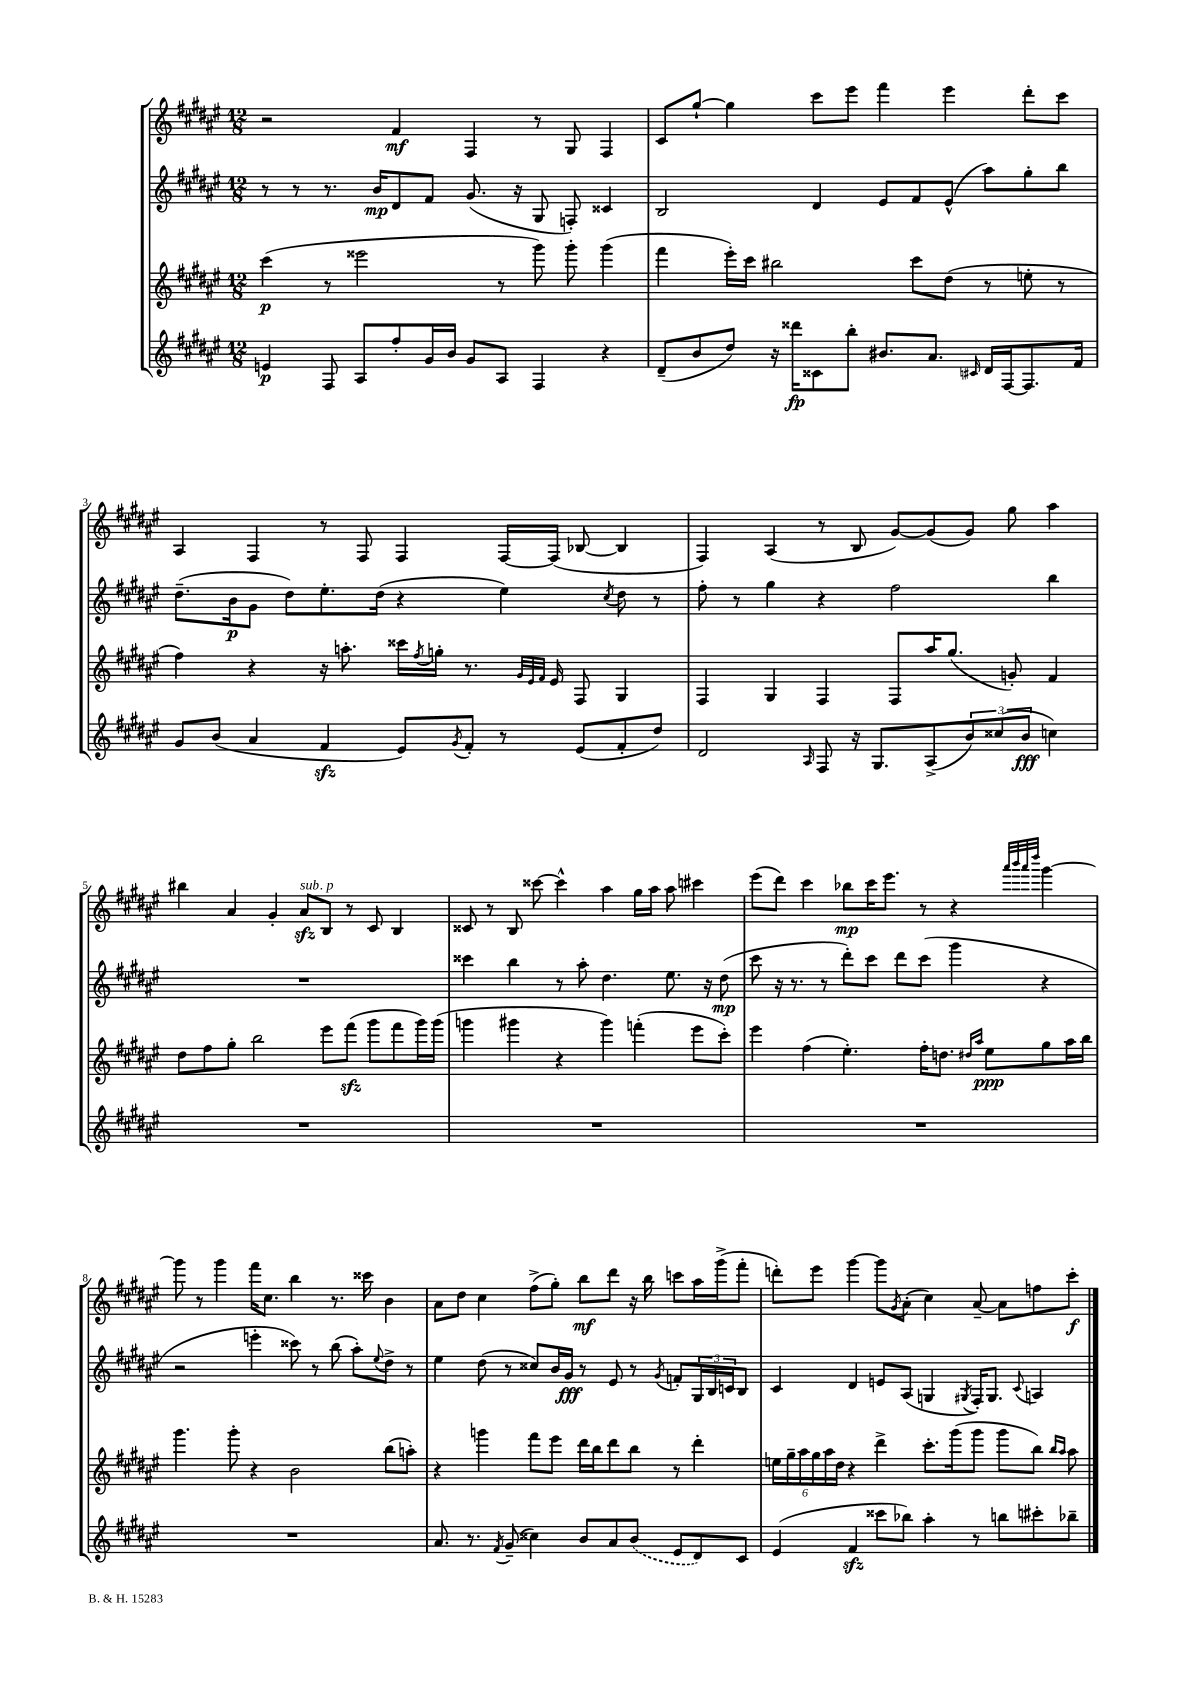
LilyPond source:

<<
\new StaffGroup <<
\new Staff = "s0" {
    \clef treble \key fis \major \numericTimeSignature \time 12/8
    r2 fis'4\mf fis4 r8 gis8 fis4 |
    cis'8 gis''8~-! gis''4 cis'''8 eis'''8 fis'''4 eis'''4 dis'''8-. cis'''8 |
    ais4 fis4 r8 fis8 fis4 fis16~ fis16( bes8~ bes4 |
    fis4) ais4( r8 b8 gis'8~) gis'8( gis'8) gis''8 ais''4 |
    bis''4 ais'4 gis'4-. ais'8\sfz^\markup { \italic "sub. p" } b8 r8 cis'8 b4 |
    cisis'8 r8 b8 cisis'''8~ cisis'''4-^ ais''4 gis''16 ais''16 ais''8 cis'''4 |
    eis'''8( dis'''8) cis'''4 bes''8\mp cis'''16 eis'''8. r8 r4 \grace { ais'''32 b'''32 ais'''32 dis''''32 } gis'''4~ |
    gis'''8 r8 gis'''4 fis'''16 cis''8. b''4 r8. cisis'''16 b'4 |
    ais'8 dis''8 cis''4 fis''8->( gis''8-.) b''8\mf dis'''8 r16 b''16 c'''8 ais''16 gis'''16->( fis'''8-. |
    d'''8-.) eis'''8 gis'''4~ gis'''8 \acciaccatura { gis'8 } ais'8-.( cis''4) ais'8~-- ais'8 f''8 cis'''8-.\f \bar "|." |
}
\new Staff = "s1" {
    \clef treble \key fis \major \numericTimeSignature \time 12/8
    r8 r8 r8. b'16\mp dis'8 fis'8 gis'8.( r16 gis8 f8-.) cisis'4 |
    b2 dis'4 eis'8 fis'8 eis'8-^( ais''8) gis''8-. b''8 |
    dis''8.--( b'16\p gis'8 dis''8) eis''8.-. dis''16( r4 eis''4) \acciaccatura { cis''8 } dis''8 r8 |
    fis''8-. r8 gis''4 r4 fis''2 b''4 |
    R1. |
    cisis'''4 b''4 r8 ais''8-. dis''4. eis''8. r16 dis''8\mp( |
    cis'''8 r16 r8. r8 dis'''8-.) cis'''8 dis'''8 cis'''8( gis'''4 r4 |
    r2 e'''4-. cisis'''8) r8 b''8( ais''8-.) \appoggiatura { eis''8 } dis''8-> r8 |
    eis''4 dis''8( r8 cisis''8) b'16 gis'16\fff r8 eis'8 r8 \acciaccatura { gis'8 } f'8-. \tuplet 3/2 { gis16 b16 c'16 } b8 |
    cis'4 dis'4 e'8 ais8( g4 \acciaccatura { gis8 } fis16-.) gis8. \appoggiatura { cis'8 } a4 \bar "|." |
}
\new Staff = "s2" {
    \clef treble \key fis \major \numericTimeSignature \time 12/8
    cis'''4\p( r8 eisis'''2 r8 gis'''8) gis'''8-. gis'''4( |
    fis'''4 eis'''16-.) cis'''16 bis''2 cis'''8 dis''8( r8 e''8-. r8 |
    fis''4) r4 r16 a''8.-. cisis'''16 \acciaccatura { fis''8 } g''16-. r8. \grace { gis'32 eis'32 fis'32 } eis'16 fis8 gis4 |
    fis4 gis4 fis4 fis8 ais''16 gis''8.( g'8-.) fis'4 |
    dis''8 fis''8 gis''8-. b''2 eis'''8 fis'''8\sfz( gis'''8 fis'''8 gis'''16) gis'''16( |
    g'''4 gis'''4 r4 gis'''4) f'''4-.( eis'''8 cis'''8-.) |
    eis'''4 fis''4( eis''4.-.) fis''16-. d''8. \grace { dis''16 ais''16 } eis''8\ppp gis''8 ais''16 b''16 |
    gis'''4. gis'''8-. r4 b'2 b''8( a''8-.) |
    r4 g'''4 fis'''8 eis'''8 dis'''16 b''16 dis'''8 b''8 r8 dis'''4-. |
    \tuplet 6/4 { e''16 gis''16-- ais''16 gis''16 ais''16 dis''16 } r4 dis'''4-> cis'''8.-. gis'''16( gis'''8 gis'''8 b''8) \grace { b''16 ais''16 } ais''8 \bar "|." |
}
\new Staff = "s3" {
    \clef treble \key fis \major \numericTimeSignature \time 12/8
    e'4\p fis8 ais8 fis''8-. gis'16 b'16 gis'8 ais8 fis4 r4 |
    dis'8--( b'8 dis''8) r16 disis'''16\fp cisis'8 b''8-. bis'8. ais'8. \grace { cis'16 } dis'16 fis16~ fis8. fis'16 |
    gis'8 b'8( ais'4 fis'4\sfz eis'8) \acciaccatura { gis'8 } fis'8-. r8 eis'8( fis'8-. dis''8) |
    dis'2 \grace { ais16 } fis8 r16 gis8. ais8->( \tuplet 3/2 { b'8) cisis''8( b'8\fff } c''4) |
    R1. |
    R1. |
    R1. |
    R1. |
    ais'8. r8. \acciaccatura { fis'8 } gis'8--( cisis''4) b'8 ais'8 \once \slurDashed b'8( eis'8 dis'8) cis'8 |
    eis'4( fis'4\sfz cisis'''8 bes''8) ais''4-. r8 b''8 cis'''8-. bes''8-- \bar "|." |
}
>>
>>
